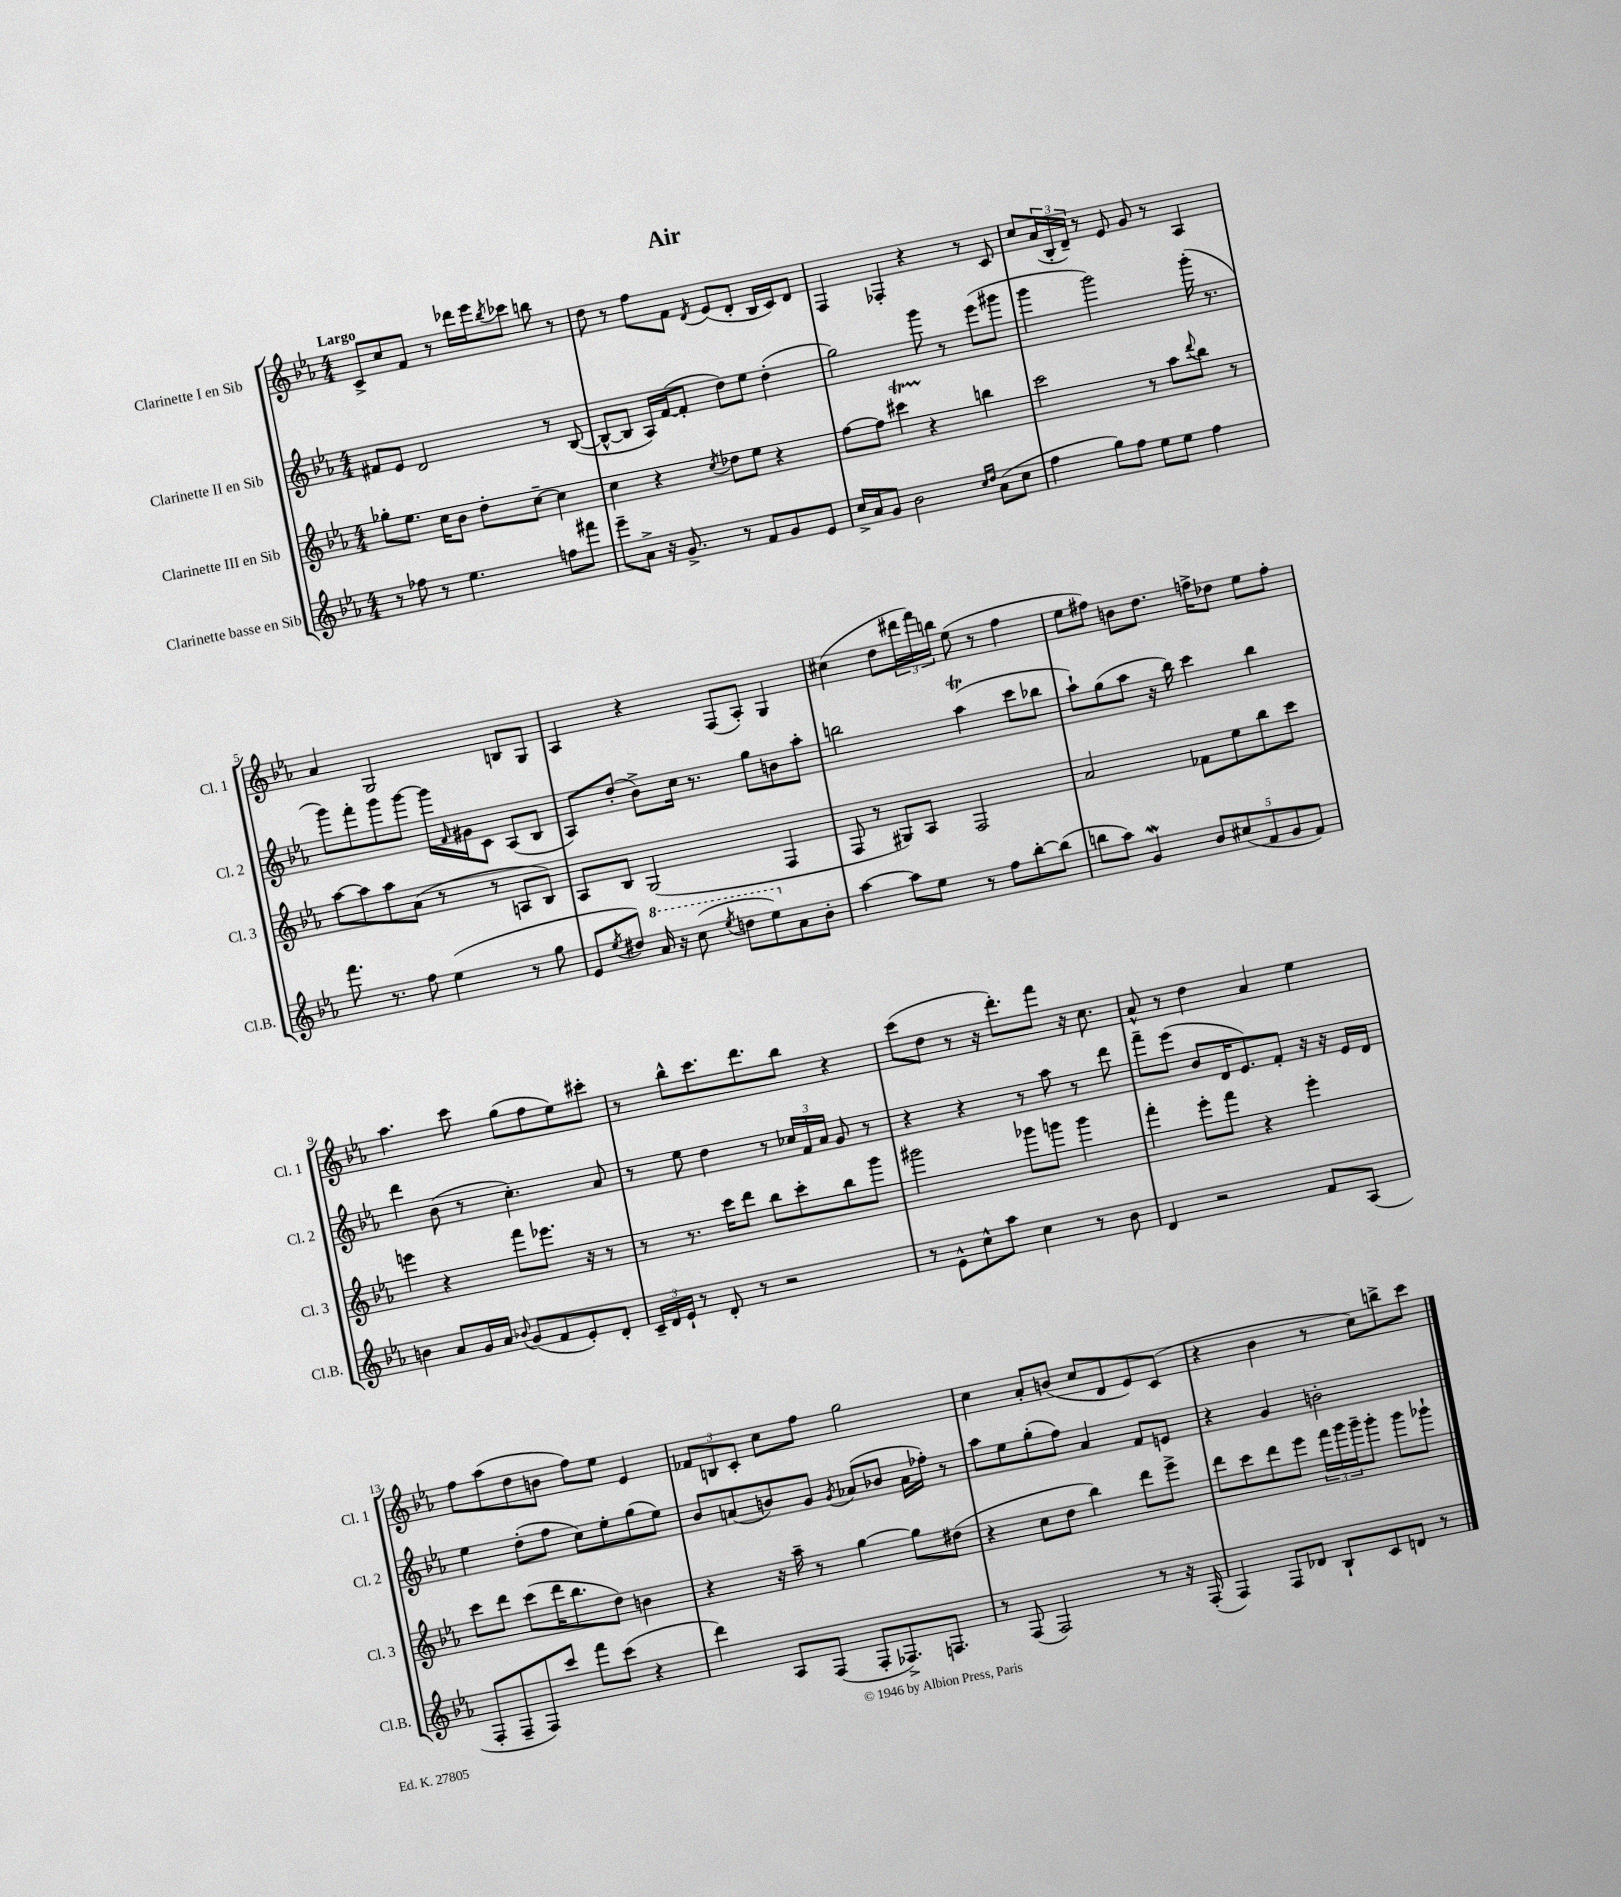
\header { title = "Air" }
<<
\new StaffGroup <<
\new Staff = "s0" \with { instrumentName = "Clarinette I en Sib" shortInstrumentName = "Cl. 1" } {
    \clef treble \key ees \major \numericTimeSignature \time 4/4 \tempo "Largo"
    c'8-> c''8 f'8 r8 des'''16 ees'''16 \acciaccatura { bes''8 } ces'''8 b''8 r8 |
    d''8 r8 f''8 f'8 \acciaccatura { d'8 } ees'8( d'8-. bes16 c'16) d'8 |
    f4 fes4-. r4 r8 c'8 |
    c''8 \tuplet 3/2 { aes'16( bes16-. d'16--) } r8 ees'8 g'8 r8 aes4 |
    aes'4 g2 b8 g8 |
    aes4 r4 f8( aes8-.) g4 |
    cis''4( d''8 \tuplet 3/2 { dis'''16 f'''16) b''16 } ees''8( r8 f''4 |
    ees''8 fis''8) b'8 d''8. f''16-> des''8 ees''8 f''8-. |
    aes''4. c'''8 g''8( f''8 ees''8) cis'''8-. |
    r8 bes''8-^ c'''8. d'''8. bes''8 r4 |
    c'''8( d''8 r8 r16 d'''8.-.) f'''8 r16 c''8. |
    aes'8-^ r8 d''4 aes'4 ees''4 |
    f''8 aes''8( d''8 b'8 f''8) ees''8 ees'4 |
    \tuplet 3/2 { fes'8 b8 c'8-. } c''8 f''8 g''2 |
    c''4 aes'8-. b'8( c''8 d'8 ees'8) c'8( |
    r4 bes'4 r8 c''8) b''8-> c'''8 \bar "|." |
}
\new Staff = "s1" \with { instrumentName = "Clarinette II en Sib" shortInstrumentName = "Cl. 2" } {
    \clef treble \key ees \major \numericTimeSignature \time 4/4
    fis'8 ees'8 d'2 r8 bes8~( |
    bes8~-^ bes8 aes16) f'16~( f'8-. d''8) ees''8 d''4-.( |
    g''2) g'''8 r8 ees'''8( gis'''8 |
    g'''4 g'''2) g'''16-.( r8. |
    g'''8) f'''8-. g'''8 g'''8~ g'''16 \grace { f'16 } gis'16 c'8 aes8( bes8 |
    aes8) d''8-.( bes'8->) c''16 r8. g''8 b'8 aes''8-. |
    b''2 aes''4\trill( c'''8 bes''8 |
    aes''8-!) g''8( aes''8 r16 bes''16) c'''4 bes''4 |
    d'''4 bes'8( r8 c''4.-.) aes'8 |
    r8 ees''8 d''4 r8 \tuplet 3/2 { ces''16 f'16 aes'16 } g'8 r8 |
    r4 r4 r8 aes''8 r8 d'''8 |
    f'''8-- ees'''8( bes'8 d'16 ees'8.) f'8-. r16 r16 ees'16 d'16 |
    ees''4 d''8-.( f''8 c''8) ees''8-. g''8( ees''8) |
    bes'8 a'8( b'8) g'8 \acciaccatura { g'8 } aes'8( bes'8 aes'16 fes''16-.) r8 |
    aes''8 ees''8 g''8-.( f''8) aes'4 f'8 e'8 |
    r4 g'4 b'2-. \bar "|." |
}
\new Staff = "s2" \with { instrumentName = "Clarinette III en Sib" shortInstrumentName = "Cl. 3" } {
    \clef treble \key ees \major \numericTimeSignature \time 4/4
    ges''8-. ees''8. c''16 bes'8 d''8-. c''8~-- c''4 |
    c''4 r4 \acciaccatura { c''8 } des''8 ees''8 r4 |
    f''8~ f''8 cis'''4\startTrillSpan r4\stopTrillSpan b''4 |
    c'''2 r8 aes''8 \appoggiatura { d'''8 } bes''8 r8 |
    aes''8~ aes''8 aes''8 aes'8( r8 r8 a8 bes8) |
    aes8 bes8 g2( f4 |
    f8 r8 gis8) aes8 f2 |
    aes'2 fes'8 ees''8 bes''8 c'''8 |
    e'''4 r4 f'''8 ees'''8. r16 r8 |
    r8 r8. c'''16 d'''8 bes''8 c'''8-. bes''8 g'''8 |
    gis'''2 ges'''8 g'''8 g'''4 |
    f'''4-. ees'''8-. f'''8 r4 ees'''4-. |
    c'''8 d'''8 c'''8( d'''16 bes''8. d''8) b'4 |
    r4 r16 aes''16-- r8 g''4~ g''8 dis''8( |
    r4 c''8 d''8 bes''4) d'''8 ees'''8-> |
    d'''8 c'''8 d'''8 ees'''8 \tuplet 3/2 { f'''16 g'''16 g'''16-- } g'''8-. g'''8 ges'''8-! \bar "|." |
}
\new Staff = "s3" \with { instrumentName = "Clarinette basse en Sib" shortInstrumentName = "Cl.B." } {
    \clef treble \key ees \major \numericTimeSignature \time 4/4
    r8 fes''8 r8 ees''4. f''8 fis'''8 |
    ees'''8-- aes'8-> r16 g'8.-> r8 f'8 g'8 ees'8 |
    c''16-> aes'16 g'8 bes'2 \grace { c''16 d''16 } aes'8( c''8 |
    f''4 g''8) f''8 ees''8 ees''8 f''4 |
    f'''8. r8. f''8 ees''4( r8 g''8 |
    ees'8 \acciaccatura { ees''8 } dis''8) \ottava #1 aes''16 r16 c'''8( \acciaccatura { ees'''8 } d'''!8 ees'''8) \ottava #0 aes'8 bes'8-. |
    aes''4~ aes''8 ees''8 r8 f''8 bes''8~-. bes''8( |
    b''8 aes''8) g'4\mordent \tuplet 5/4 { bes'8 cis''8( f'8 g'8 f'8) } |
    b'4 aes'8 g'16 aes'16 \appoggiatura { bes'8 } g'8( f'8 ees'8-.) d'8-. |
    \tuplet 3/2 { c'16-- d'16 ees'16-! } r8 d'8-. r8 r2 |
    r8 ees'8-^ c''8-^ aes''8 c''4 r8 bes'8 |
    d'4 r2 f'8 aes8( |
    f8-. f8-- f8) c'''8 f'''8 c'''8( r4 |
    d'''4) aes8 f8( f8-. fes8.->) f8. |
    r8 f8( f2) r8 r16 f16-.( |
    f4) f8 des'8 bes8-! c'8 d'8 r8 \bar "|." |
}
>>
>>
